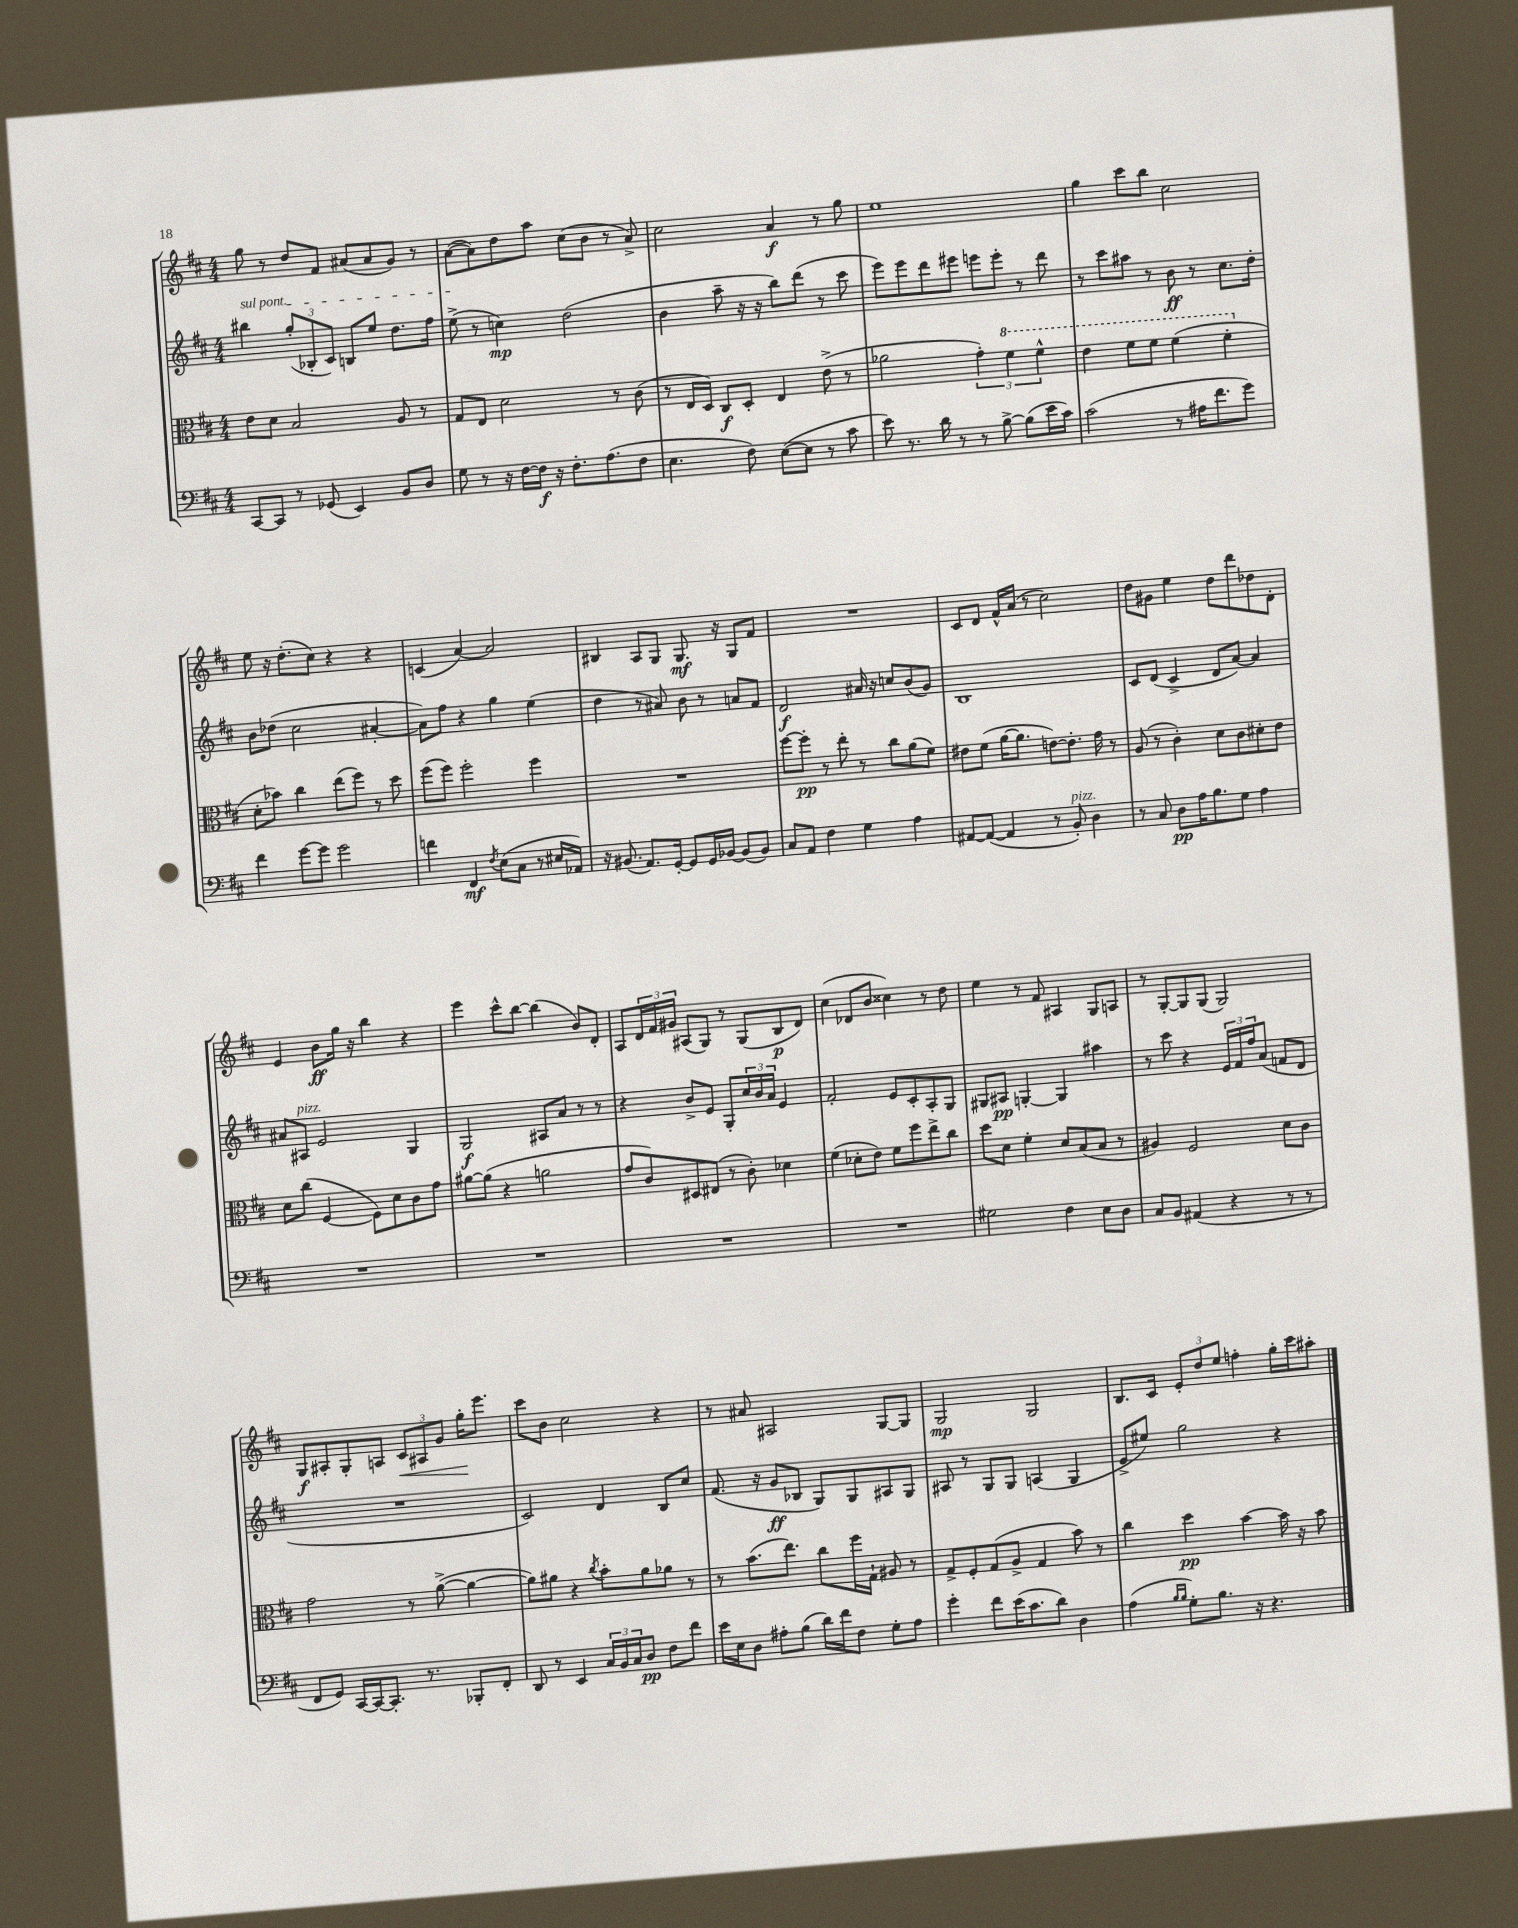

**kern	**kern	**kern	**kern
*staff4	*staff3	*staff2	*staff1
*clefF4	*clefC3	*clefG2	*clefG2
*k[f#c#]	*k[f#c#]	*k[f#c#]	*k[f#c#]
*M4/4	*M4/4	*M4/4	*M4/4
[8CC#	8e	4bb#	8gg
8CC#]	8d	.	8r
8r	2B	(12gg'	8dd
.	.	12B-'	.
(8GG-	.	.	8f#
.	.	12c#)	.
4EE)	.	8B	(8a#
.	.	8ee	8a#
8BB	8A	8.dd	8g)
8D	8r	.	8r
.	.	16ff#	.
=	=	=	=
8G	8G	(8ee^	([8a
8r	8E	8r	8a])
16r	2d	4cc)	8dd
[16F#	.	.	.
16F#]	.	.	8aa
16r	.	.	.
8.F#'	.	(2dd	(8cc#
.	.	.	8b
(8.A	.	.	.
.	8r	.	8r
8F#	(8c#	.	8a^)
=	=	=	=
4.E	8r	4b	2cc#
.	16E	.	.
.	16D)	.	.
.	8C#	8aa~	.
8F#)	8D'	16r	.
.	.	16r	.
([8E	4E	8bb)	4a
8E]	.	(8ddd	.
8r	(8e^	8r	8r
8c#	8r	8ccc#	8gg
=	=	=	=
8e)	2a-	8eee)	1ee
8.r	.	8eee	.
.	.	8ddd	.
16d	.	.	.
8r	.	8eee#	.
8r	6g')	8eee	.
[8B^	.	8eee'	.
.	6ff#	.	.
(8B]	.	8r	.
.	6ff#^^	.	.
16e	.	8ddd	.
16c#)	.	.	.
=	=	=	=
(2c#	4ee	8r	4gg
.	.	8ccc#	.
.	8ff#	8aa#	8ccc#
.	8ff#	8r	8bb
8r	(4ff#	8b	2cc#
16A#	.	8r	.
8.f#	.	.	.
.	4ff#'	8.cc#	.
8g)	.	.	.
.	.	16dd'	.
=	=	=	=
4f#	8d'	8b	8ee
.	8b-)	(8dd-	16r
.	.	.	(8.dd'
[8g	4cc#	2cc#	.
8g]	.	.	8cc#)
2g	(8ee	.	4r
.	8ff#)	.	.
.	8r	[4a#'	4r
.	8dd	.	.
=	=	=	=
4f	(8ff#	8a#])	(4c
.	8ff#)	8ff#	.
4FF#	2ff#'	4r	[4a)
8qF#	.	.	.
(8E	.	4gg	2a]
8C#	.	.	.
8r	4ff#	(4ee	.
16E#	.	.	.
16AA-)	.	.	.
=	=	=	=
16r	1r	4dd	4B#
(8.BB#	.	.	.
8.AA)	.	8r	8A
.	.	8a#)	8G
[16GG'	.	.	.
8GG]	.	8b	8.G
16GG	.	8r	.
[16BB-	.	.	16r
(8BB-]	.	8a	8G
8BB-)	.	8f#	8f#
=	=	=	=
8C#	[8ff#	2d	1r
8AA	8ff#']	.	.
4F#	8r	.	.
.	8ee'	.	.
4G	8r	16a#	.
.	.	16r	.
.	8cc#	8cc	.
4A	(8a	(8b	.
.	8f#)	8g)	.
=	=	=	=
[8AA#	8e#	1B	8c#
(8AA#_	(8f#	.	8d
4AA#]	[16a	.	16f#^^
.	8.a]	.	(16a
.	.	.	8r
8r	[8e)	.	2cc#)
8BB')	8.e']	.	.
4D	.	.	.
.	16g	.	.
.	8r	.	.
=	=	=	=
8r	(8A	8c#	8dd
8C#	8r	(8d	8g#
8D	4c#')	4c#^	4ee
16A	.	.	.
8.B	.	.	.
.	8d	8d	8dd
8G	8c#	[8a)	8ddd
4A	8d#'	4a]	8dd-
.	8e	.	8d'
=	=	=	=
1r	8d	8a#	4e
.	(8cc#	8A#	.
.	[4F#	2e	8b
.	.	.	16gg
.	.	.	16r
.	8F#])	.	4bb
.	8d	.	.
.	8c#	4G	4r
.	8g	.	.
=	=	=	=
1r	[8a#	2G	4eee
.	(8a#]	.	.
.	4r	.	8ccc#^^
.	.	.	[8bb
.	2a	8A#	(4bb]
.	.	8a	.
.	.	8r	8b)
.	.	8r	8d'
=	=	=	=
1r	8g	4r	8A
.	8c#)	.	24d
.	.	.	24f#
.	.	.	24g#
.	8D#	8b^	(8A#
.	(8E#	8e	8G)
.	8r	8G'	8r
.	8c#')	24cc#	(8G
.	.	24b	.
.	.	24a	.
.	4d-	4e	8B
.	.	.	8d)
=	=	=	=
1r	(4f#	2f#'	(4cc#
.	8d-'	.	8d-
.	8e)	.	8b
.	8f#	8e	4cc##)
.	8ff#	8c#'	.
.	8ee^	8A'	8r
.	8cc#	8G	8dd
=	=	=	=
2G#	8dd	8G#	4ee
.	8d	8A#	.
.	4f#'	[4G'	8r
.	.	.	8f#
4F#	8d	4G]	4A#
.	(8B	.	.
8E	8B	4aa#	8G
8D	8r	.	8A
=	=	=	=
8C#	4A#)	8r	8r
8BB	.	8ccc#	[8G'
(4AA#	2F#	4r	8G]
.	.	.	(8G
4r	.	24e	2G)
.	.	24f#	.
.	.	24ff#	.
.	.	(8a	.
8r	8d	8f	.
8r	8c#	8d	.
=	=	=	=
8FF#	2g	1r	8G
8GG)	.	.	8A#'
[16CC#	.	.	8G'
16CC#_	.	.	.
8.CC#']	.	.	8A
.	8r	.	12c#
8.r	.	.	.
.	.	.	12A#
.	([8a^	.	.
.	.	.	12g
8BBB-'	4a_	.	16gg'
.	.	.	8.eee
8FF#'	.	.	.
=	=	=	=
8DD	8a])	2c#)	8ccc#
8r	8a#	.	8b
4EE	4r	.	2cc#
.	8qcc#	.	.
24C#	8b'	4d	.
24BB	.	.	.
24C#	.	.	.
8D	8a#	.	.
8F#	8a-	8B	4r
8f#	8r	8cc#	.
=	=	=	=
16e	8r	(8.f#	8r
16E	.	.	.
8D	(8.b	.	8a#
.	.	16r	.
8A#'	.	8g	2A#
.	8.ee)	.	.
(8B	.	8B-	.
16d)	8cc#	8G)	.
16f#	.	.	.
8F#	16ff#	8G	.
.	16G`	.	.
8G'	8A#	8A#	[8G
8A#	8r	8G	8G]
=	=	=	=
4g'	8G^	8A#	2G
.	8F#'	8r	.
8f#	(8G	8G	.
(16e	8A^	8G	.
8.c#	.	.	.
.	4G	(4A	2G
8d)	.	.	.
4D	8b)	4G	.
.	8r	.	.
=	=	=	=
(4A	4cc#	8e^	8.B
.	.	8ee#)	.
.	.	.	16c#
16qqB	.	.	.
16qqB	.	.	.
8G')	4dd	2gg	12e'
.	.	.	12dd
8.B	.	.	.
.	.	.	12ee
.	[4b	.	4ff'
16r	.	.	.
4.r	.	.	.
.	16b]	4r	16gg'
.	16r	.	16ccc#
.	8b	.	8aa#'
==	==	==	==
*-	*-	*-	*-
